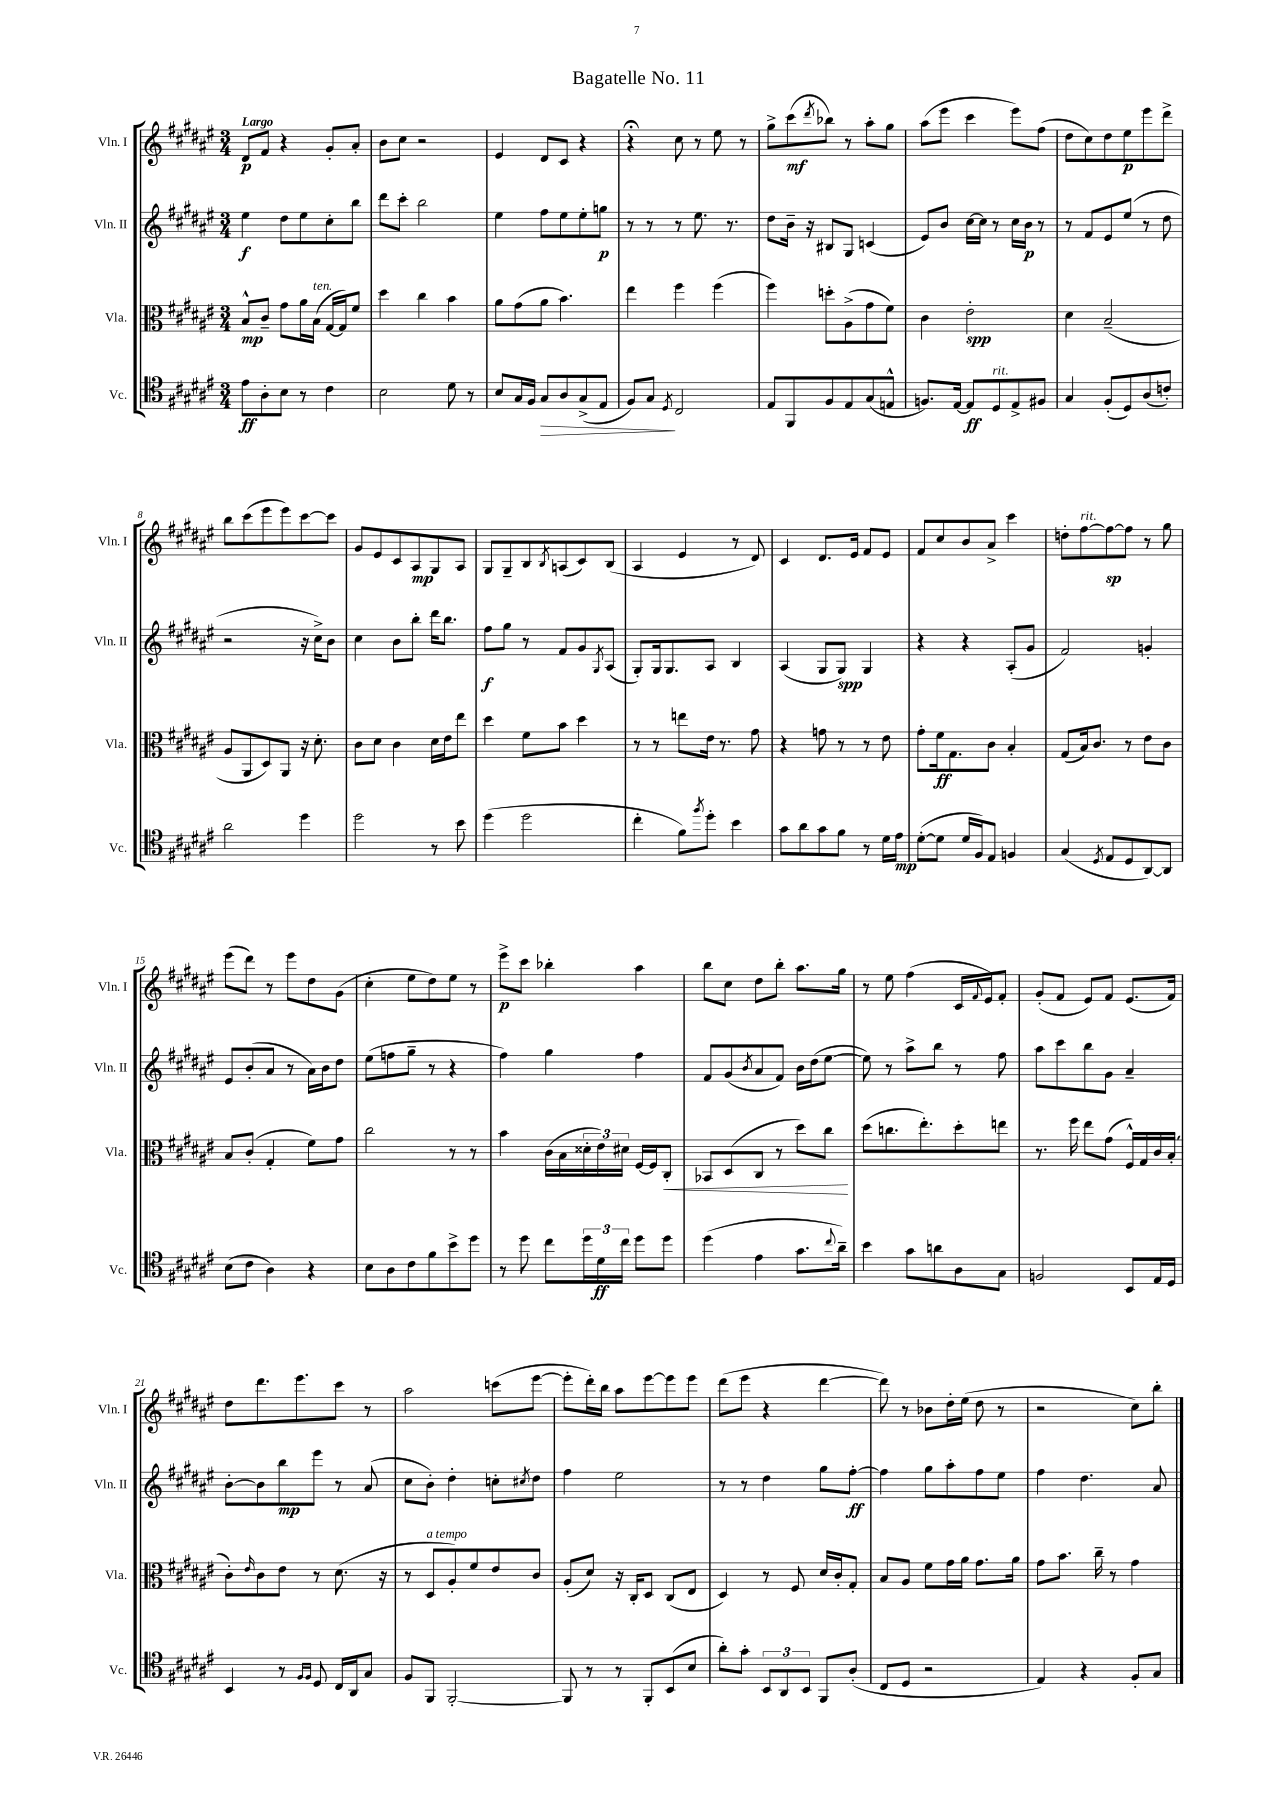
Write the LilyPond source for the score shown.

\header { title = "Bagatelle No. 11" }
<<
\new StaffGroup <<
\new Staff = "s0" \with { instrumentName = "Vln. I" shortInstrumentName = "Vln. I" } {
    \clef treble \key fis \major \numericTimeSignature \time 3/4 \tempo "Largo"
    dis'8\p fis'8 r4 gis'8-. ais'8-. |
    b'8 cis''8 r2 |
    eis'4 dis'8 cis'8 r4 |
    r4\fermata cis''8 r8 eis''8 r8 |
    gis''8-> cis'''8\mf( \acciaccatura { dis'''8 } bes''8) r8 ais''8-. gis''8 |
    ais''8( eis'''8 cis'''4 eis'''8) fis''8( |
    dis''8 cis''8) dis''8 eis''8\p eis'''8 dis'''8-> |
    b''8 cis'''8( eis'''8 eis'''8) cis'''8~ cis'''8 |
    gis'8 eis'8 cis'8 ais8\mp gis8 ais8 |
    gis8 gis8-- b8 \acciaccatura { b8 } a8( cis'8) b8( |
    ais4 eis'4 r8 dis'8) |
    cis'4 dis'8. eis'16 fis'8 eis'8 |
    fis'8 cis''8 b'8 ais'8-> cis'''4 |
    d''8-. fis''8~^\markup { \italic "rit." } fis''8~\sp fis''8 r8 gis''8 |
    eis'''8( dis'''8) r8 eis'''8 dis''8 gis'8( |
    cis''4-. eis''8 dis''8) eis''8 r8 |
    eis'''8->\p cis'''8 bes''4-. ais''4 |
    b''8 cis''8 dis''8 b''8-. ais''8. gis''16 |
    r8 eis''8 fis''4( cis'16 \appoggiatura { fis'8 } eis'16) fis'8-. |
    gis'8-.( fis'8 eis'8) fis'8 eis'8.( fis'16) |
    dis''8 dis'''8. eis'''8. cis'''8 r8 |
    ais''2 c'''8( eis'''8~ |
    eis'''8-. dis'''16-.) b''16 ais''8 eis'''8~ eis'''8 eis'''8 |
    dis'''8( eis'''8 r4 dis'''4~ |
    dis'''8) r8 bes'8 dis''16-. eis''16( dis''8 r8 |
    r2 cis''8) b''8-. \bar "|." |
}
\new Staff = "s1" \with { instrumentName = "Vln. II" shortInstrumentName = "Vln. II" } {
    \clef treble \key fis \major \numericTimeSignature \time 3/4
    eis''4\f dis''8 eis''8 cis''8-. b''8 |
    dis'''8 cis'''8-. b''2 |
    eis''4 fis''8 eis''8 eis''8-. g''8\p |
    r8 r8 r8 eis''8. r8. |
    dis''8 b'16-- r16 bis8 gis8 c'4( |
    eis'8) b'8 cis''16~ cis''16 r8 cis''16 b'16\p r8 |
    r8 fis'8 eis'8 eis''8( r8 dis''8 |
    r2 r16 cis''16->) b'8 |
    cis''4 b'8 b''8-. dis'''16 b''8. |
    fis''8\f gis''8 r8 fis'8 gis'8 \acciaccatura { gis8 } ais8( |
    gis8-.) gis16 gis8. ais8 b4 |
    ais4( gis8 gis8\spp) gis4 |
    r4 r4 ais8-.( gis'8 |
    fis'2) g'4-. |
    eis'8 b'8-.( ais'8 r8 ais'16) b'16 dis''8 |
    eis''8( f''8 gis''8-- r8 r4 |
    fis''4) gis''4 fis''4 |
    fis'8 gis'8( \acciaccatura { b'8 } ais'8 fis'8) b'16 dis''16( eis''8~ |
    eis''8) r8 ais''8-> b''8 r8 fis''8 |
    ais''8 cis'''8 b''8 gis'8 ais'4-- |
    b'8~-. b'8 b''8\mp eis'''8 r8 ais'8( |
    cis''8 b'8-.) dis''4-. c''8-. \acciaccatura { cis''8 } dis''8 |
    fis''4 eis''2 |
    r8 r8 dis''4 gis''8 fis''8~-.\ff |
    fis''4 gis''8 ais''8-. fis''8 eis''8 |
    fis''4 dis''4. ais'8 \bar "|." |
}
\new Staff = "s2" \with { instrumentName = "Vla." shortInstrumentName = "Vla." } {
    \clef alto \key fis \major \numericTimeSignature \time 3/4
    b8-^\mp cis'8-- gis'8 ais'16 b16^\markup { \italic "ten." }( gis16~ gis16) fis'8 |
    dis''4 cis''4 b'4 |
    ais'8 gis'8( ais'8 b'4.) |
    eis''4 fis''4 fis''4( |
    fis''4) d''8-. ais8->( gis'8 fis'8) |
    cis'4 eis'2-.\spp |
    dis'4 b2--( |
    ais8 ais,8 dis8) ais,8 r16 dis'8.-. |
    cis'8 dis'8 cis'4 dis'16 eis'16 eis''8 |
    dis''4 fis'8 b'8 dis''4 |
    r8 r8 e''8 eis'16 r8. gis'8 |
    r4 g'8 r8 r8 eis'8 |
    gis'8-. fis'16\ff gis8. cis'8 b4-. |
    gis8( b16) cis'8. r8 eis'8 cis'8 |
    b8 cis'8-.( gis4-. fis'8) gis'8 |
    cis''2 r8 r8 |
    b'4 cis'16( b16 \tuplet 3/2 { disis'16-. eis'16) dis'16 } fis16~ fis16 cis8-.\< |
    bes,8 dis8( cis8 r8 dis''8) cis''8\! |
    dis''8( c''8. eis''8.-.) dis''8-. e''8 |
    r8. fis''16 eis''8 gis'8( fis16-^) gis16 cis'16 b16-.( |
    cis'8-.) \grace { eis'16 } cis'8 eis'8 r8 dis'8.( r16 |
    r8 dis8^\markup { \italic "a tempo" } ais8-.) fis'8 eis'8 cis'8 |
    ais8-.( dis'8) r16 cis16-. dis8 cis8( eis8 |
    dis4) r8 fis8 dis'16 cis'16-. gis8-. |
    b8 ais8 fis'8 gis'16 ais'16 gis'8. ais'16 |
    gis'8 b'8. cis''16-- r8 gis'4 \bar "|." |
}
\new Staff = "s3" \with { instrumentName = "Vc." shortInstrumentName = "Vc." } {
    \clef tenor \key fis \major \numericTimeSignature \time 3/4
    eis'8\ff ais8-. b8 r8 cis'4 |
    b2 dis'8 r8 |
    b8 gis16 fis16 gis8\> ais8 gis8->( eis8 |
    fis8) gis8\! \acciaccatura { dis8 } cis2 |
    eis8 fis,8 fis8 eis8 gis8( e8-^ |
    f8.) eis16~ eis8\ff dis8^\markup { \italic "rit." } eis8-> fis8 |
    gis4 fis8-.( dis8) ais8( c'8-.) |
    ais'2 dis''4 |
    dis''2 r8 b'8 |
    dis''4( dis''2 |
    cis''4-. fis'8) \acciaccatura { fis''8 } dis''8-. b'4 |
    gis'8 ais'8 gis'8 fis'8 r8 dis'16 eis'16\mp |
    dis'8~-.( dis'8 dis'16 fis16) eis8 f4 |
    gis4( \acciaccatura { dis8 } eis8 dis8 ais,8~) ais,8 |
    b8( cis'8 ais4) r4 |
    b8 ais8 cis'8 fis'8 b'8-> dis''8 |
    r8 dis''8 cis''8 \tuplet 3/2 { dis''16 dis'16\ff cis''16 } dis''8 dis''8 |
    dis''4( eis'4 gis'8. \appoggiatura { cis''8 } ais'16--) |
    b'4 gis'8 a'8 ais8 gis8 |
    f2 b,8 eis16 dis16 |
    b,4 r8 \grace { fis16 fis16 } dis8 cis16 ais,16 gis8 |
    fis8 fis,8 fis,2~-. |
    fis,8 r8 r8 fis,8-. b,8( b8 |
    ais'8-.) gis'8-. \tuplet 3/2 { b,8 ais,8 b,8 } fis,8 ais8-.( |
    cis8 dis8 r2 |
    eis4) r4 fis8-. gis8 \bar "|." |
}
>>
>>
